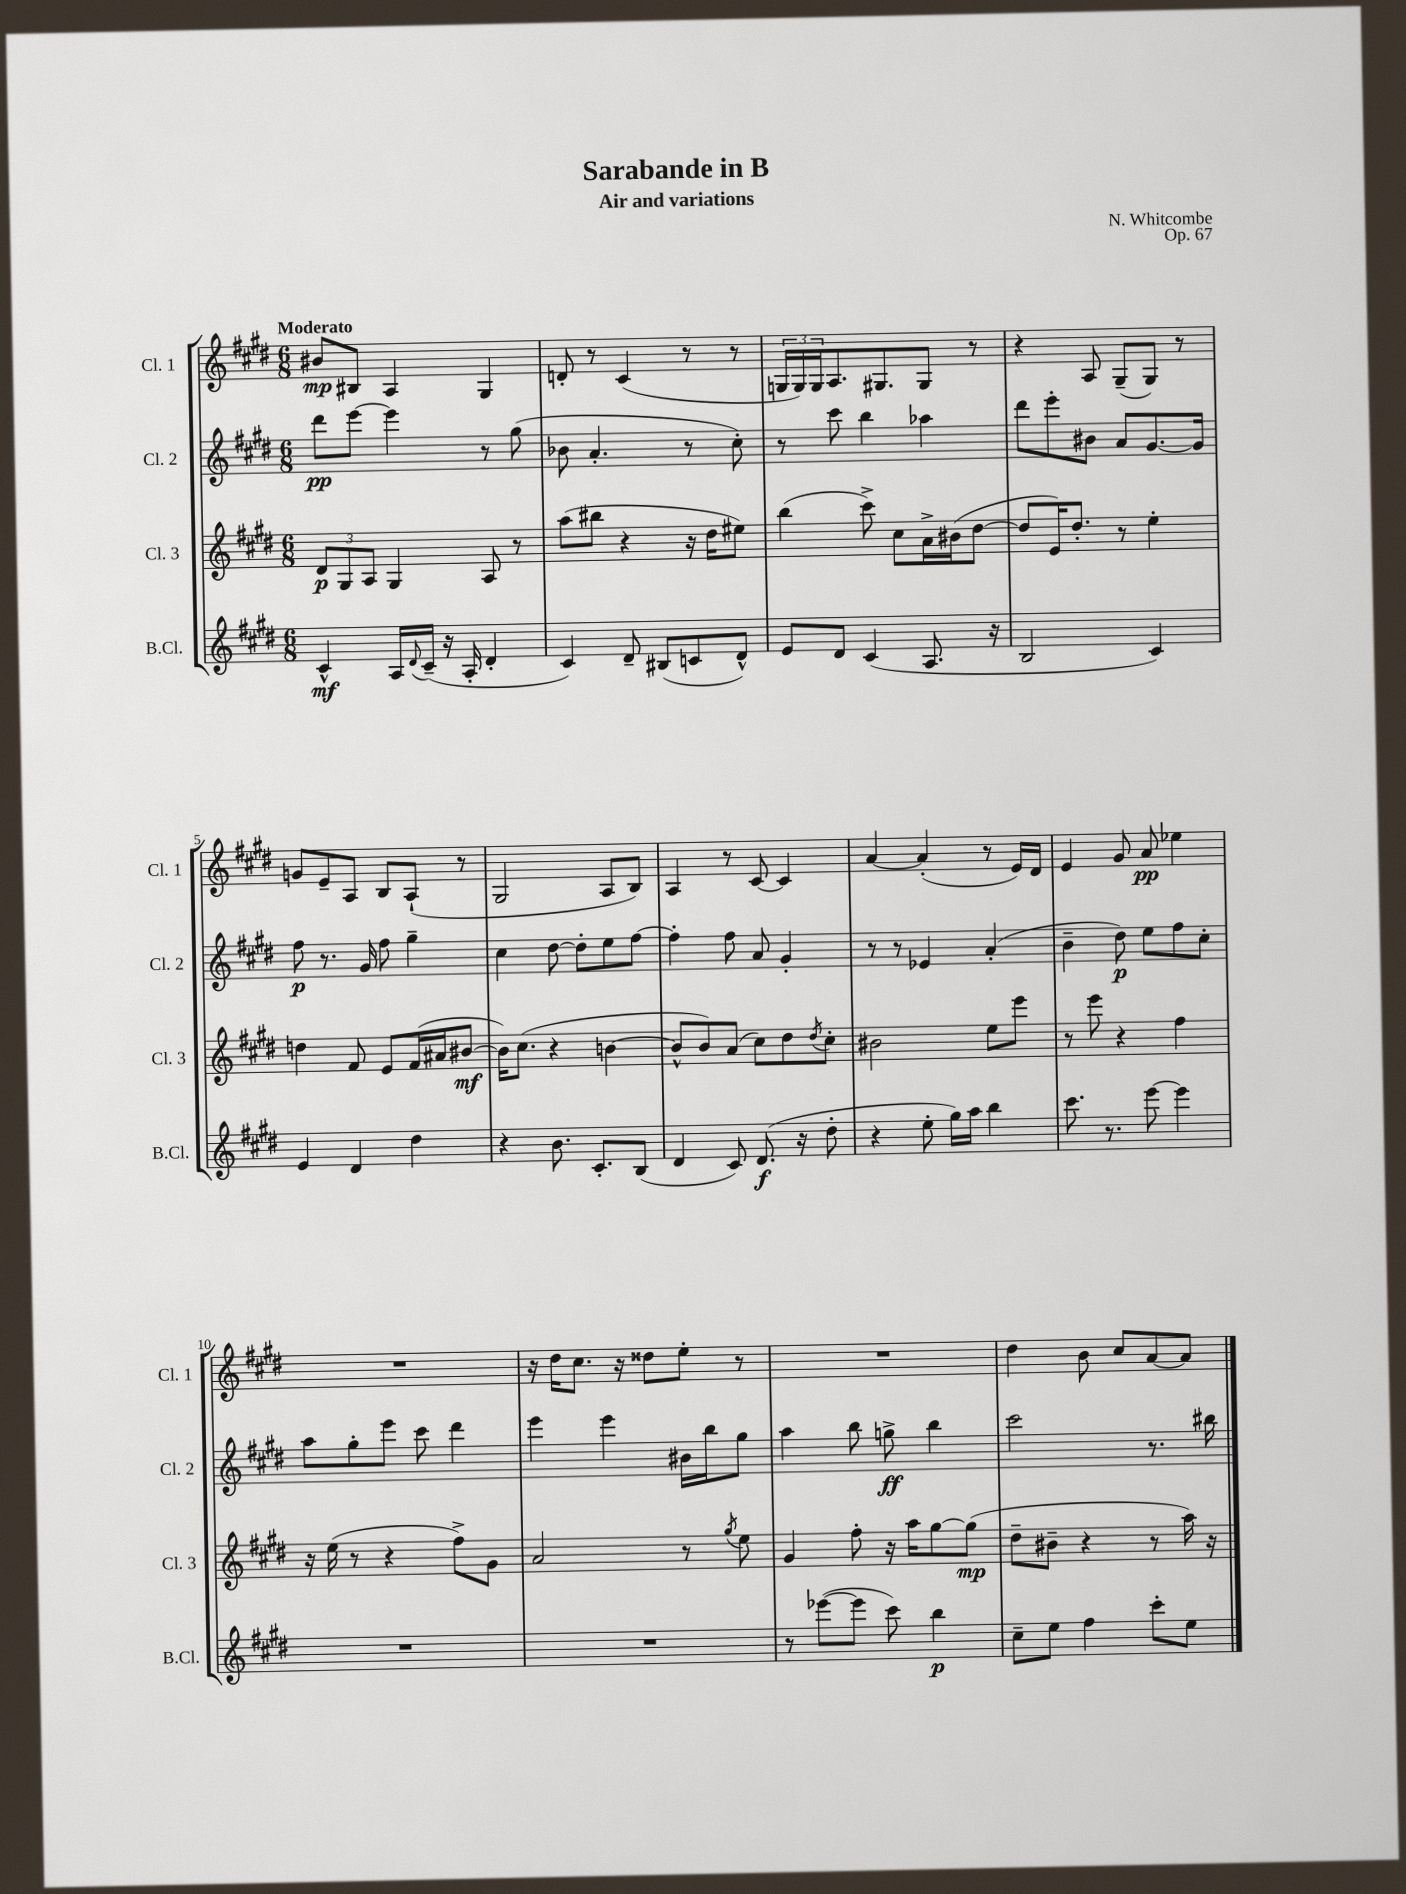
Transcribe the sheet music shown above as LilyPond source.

\header { title = "Sarabande in B" composer = "N. Whitcombe" subtitle = "Air and variations" opus = "Op. 67" }
<<
\new StaffGroup <<
\new Staff = "s0" \with { instrumentName = "Cl. 1" shortInstrumentName = "Cl. 1" } {
    \clef treble \key e \major \numericTimeSignature \time 6/8 \tempo "Moderato"
    bis'8\mp bis8 a4 gis4 |
    d'8-. r8 cis'4( r8 r8 |
    \tuplet 3/2 { g16 g16) g16 } a8. gis8. gis8 r8 |
    r4 a8 gis8--( gis8) r8 |
    g'8 e'8-- a8 b8 a8-!( r8 |
    gis2 a8 b8) |
    a4 r8 cis'8~ cis'4 |
    a'4~ a'4-.( r8 e'16) dis'16 |
    e'4 gis'8 a'8\pp ees''4 |
    R2. |
    r16 dis''16 cis''8. r16 disis''8 e''8-. r8 |
    R2. |
    dis''4 b'8 cis''8 a'8~ a'8 \bar "|." |
}
\new Staff = "s1" \with { instrumentName = "Cl. 2" shortInstrumentName = "Cl. 2" } {
    \clef treble \key e \major \numericTimeSignature \time 6/8
    dis'''8\pp e'''8~ e'''4 r8 gis''8( |
    bes'8 a'4.-. r8 cis''8-.) |
    r8 cis'''8 b''4 aes''4 |
    dis'''8 e'''8-. bis'8 a'8 gis'8.~ gis'16 |
    fis''8\p r8. gis'16 fis''8 gis''4-- |
    cis''4 dis''8~ dis''8-. e''8 fis''8~ |
    fis''4-. fis''8 a'8 gis'4-. |
    r8 r8 ees'4 a'4-.( |
    b'4-- dis''8\p) e''8 fis''8 cis''8-. |
    a''8 gis''8-. e'''8 cis'''8 dis'''4 |
    e'''4 e'''4 bis'16 b''16 gis''8 |
    a''4 b''8 g''8->\ff b''4 |
    cis'''2 r8. bis''16 \bar "|." |
}
\new Staff = "s2" \with { instrumentName = "Cl. 3" shortInstrumentName = "Cl. 3" } {
    \clef treble \key e \major \numericTimeSignature \time 6/8
    \tuplet 3/2 { dis'8\p gis8 a8 } gis4 a8 r8 |
    a''8( bis''8 r4 r16 dis''16 eis''8) |
    b''4( cis'''8->) cis''8 a'16-> bis'16( dis''8~ |
    dis''8 e'16) dis''8.-. r8 e''4-. |
    d''4 fis'8 e'8 fis'16( ais'16 bis'8~\mf |
    bis'16) cis''8.( r4 b'4~ |
    b'8-^ b'8) a'8( cis''8) dis''8 \acciaccatura { dis''8 } cis''8-. |
    bis'2 e''8 e'''8 |
    r8 e'''8 r4 fis''4 |
    r16 e''16( r8 r4 fis''8->) gis'8 |
    a'2 r8 \acciaccatura { gis''8 } e''8 |
    gis'4 fis''8-. r16 a''16 gis''8~ gis''8\mp( |
    dis''8-- bis'8-- r4 r8 a''16) r16 \bar "|." |
}
\new Staff = "s3" \with { instrumentName = "B.Cl." shortInstrumentName = "B.Cl." } {
    \clef treble \key e \major \numericTimeSignature \time 6/8
    cis'4-^\mf a16 \appoggiatura { dis'8 } cis'16--( r16 a16-. dis'4-. |
    cis'4) dis'8-- bis8( c'8 dis'8-^) |
    e'8 dis'8 cis'4( a8. r16 |
    b2 cis'4) |
    e'4 dis'4 dis''4 |
    r4 b'8. cis'8.-. b8( |
    dis'4 cis'8) dis'8.\f( r16 dis''8-. |
    r4 e''8-. gis''16) a''16 b''4 |
    cis'''8. r8. e'''8~ e'''4 |
    R2. |
    R2. |
    r8 ees'''8~( ees'''8 cis'''8) b''4\p |
    cis''8-- e''8 fis''4 cis'''8-. e''8 \bar "|." |
}
>>
>>
